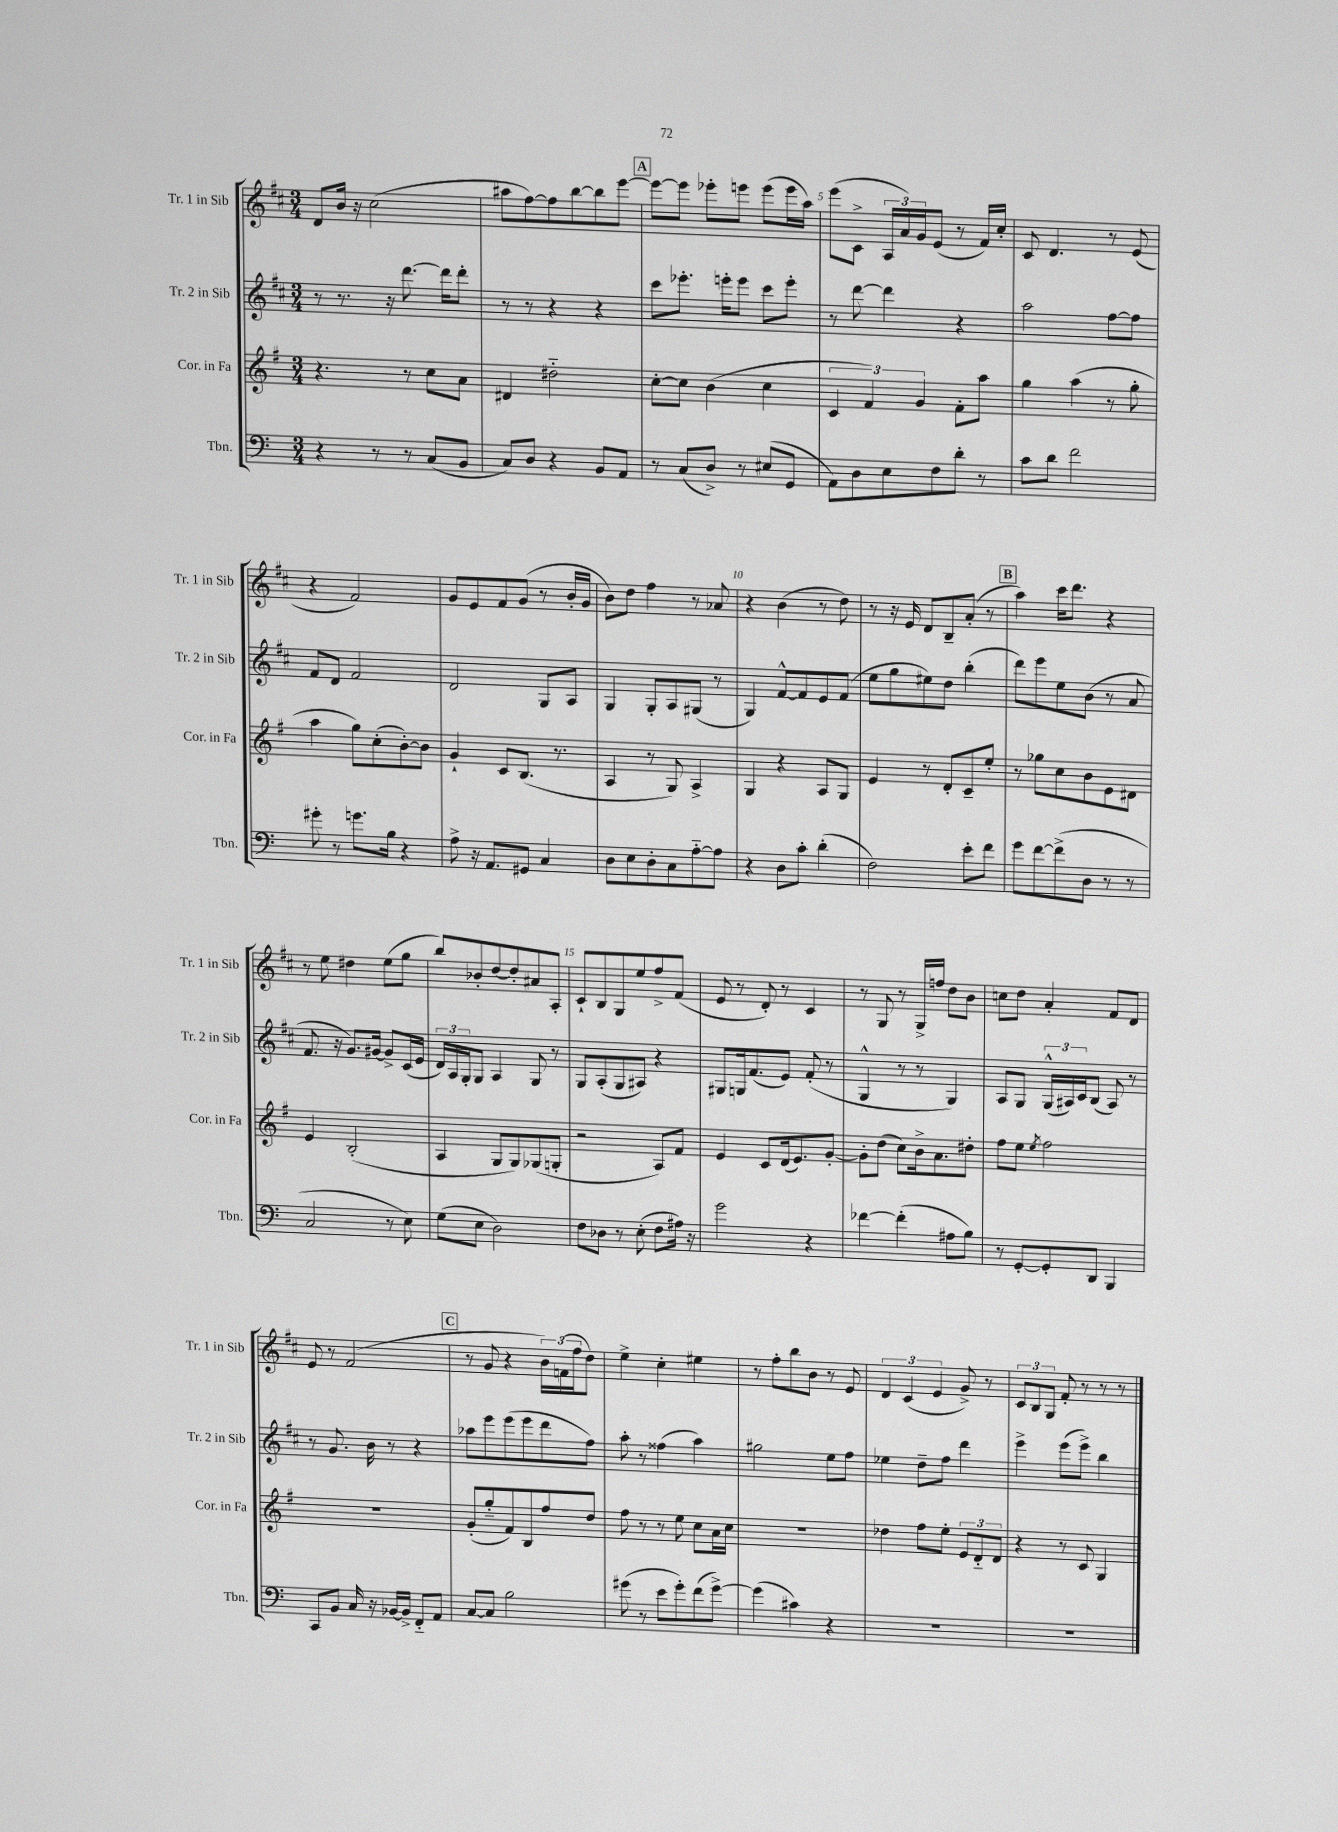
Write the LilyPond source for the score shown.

<<
\new StaffGroup <<
\new Staff = "s0" \with { instrumentName = "Tr. 1 in Sib" shortInstrumentName = "Tr. 1 in Sib" } {
    \clef treble \key d \major \numericTimeSignature \time 3/4
    d'8 b'16 r16 cis''2( |
    ais''8 fis''8~) fis''8 b''8~ b''8 e'''8~ |
    \mark \markup { \box "A" } e'''8~ e'''8 ees'''8-. e'''8 e'''8( e'''16 a''16) |
    e'''8( cis'8-> \tuplet 3/2 { a16 a'16) g'16 } e'8( r8 fis'16) cis''16-. |
    cis'8 d'4. r8 e'8( |
    r4 fis'2) |
    g'8 e'8 fis'8 g'8( r8 b'16-. g'16 |
    b'8) d''8 fis''4 r8 aes'8 |
    r4 b'4( r8 d''8) |
    r8 r16 e'16 d'8 b8-- a'8-.( r8 |
    \mark \markup { \box "B" } a''4) cis'''16 d'''8. r4 |
    r8 e''8 dis''4 e''8( g''8 |
    b''8) bes'8-. d''8~ d''8-. ais'8 a8-. |
    cis'8-! b8 g8 e''8 fis''8-> fis'8( |
    e'8 r8 d'8-.) r8 cis'4 |
    r8 g8 r8 g16-> f''16 d''8 b'8 |
    c''8 d''8 a'4-. fis'8 d'8 |
    e'8 r8 fis'2( |
    \mark \markup { \box "C" } r8 g'8 r4 \tuplet 3/2 { b'16) f'16( fis''16 } d''8) |
    e''4-> cis''4-. eis''4 |
    r8 fis''8-. b''8 b'8 r8 e'8 |
    \tuplet 3/2 { d'4 cis'4( e'4 } g'8->) r8 |
    \tuplet 3/2 { cis'8 b8 g8 } fis'8-. r8 r8 r8 \bar "|." |
}
\new Staff = "s1" \with { instrumentName = "Tr. 2 in Sib" shortInstrumentName = "Tr. 2 in Sib" } {
    \clef treble \key d \major \numericTimeSignature \time 3/4
    r8 r8. r16 d'''8.~ d'''16 d'''8-. |
    r8 r8 r4 r4 |
    \mark \markup { \box "A" } cis'''8 ees'''8.-. e'''16-. e'''8 cis'''8 e'''8-. |
    r8 d'''8~ d'''4 r4 |
    a''2 fis''8~ fis''8 |
    fis'8 d'8 fis'2 |
    d'2 g8 a8 |
    g4 g8-. a8 gis8( r8 |
    g4) fis'8~-^ fis'8 e'8 fis'8( |
    e''8 g''8 eis''8) d''8 b''4-.( |
    \mark \markup { \box "B" } d'''8) e'''8 e''8 b'8( r8 a'8 |
    fis'8. r16 g'8.) gis'16~ gis'8-> cis'16( e'16 |
    \tuplet 3/2 { d'16) a16 g16-. } g8 a4 g8 r8 |
    g8 a8-.( g8 ais8) r4 |
    gis8 g16 fis'8.( e'8) fis'8-.( r8 |
    g4-^ r8 r8 g4) |
    a8 g8 \tuplet 3/2 { g16-^( ais16) cis'16 } b8( ais8) r8 |
    r8 g'8. b'16 r8 r4 |
    \mark \markup { \box "C" } aes''8 e'''8 e'''8( e'''8 d'''8 fis''8) |
    a''8-. r8 fisis''4( a''4) |
    gis''2 e''8 fis''8 |
    ees''4 d''8-- fis''8 d'''4 |
    e'''4-> e'''8( e'''8->) b''4 \bar "|." |
}
\new Staff = "s2" \with { instrumentName = "Cor. in Fa" shortInstrumentName = "Cor. in Fa" } {
    \clef treble \key g \major \numericTimeSignature \time 3/4
    r4. r8 c''8 a'8 |
    dis'4 dis''2-_ |
    \mark \markup { \box "A" } c''8~-. c''8 b'4( c''4 |
    \tuplet 3/2 { c'4 fis'4) g'4 } fis'8-. a''8 |
    g''4 a''4( r8 g''8-. |
    a''4 g''8) c''8-.( b'8~-.) b'8 |
    g'4-! c'8 b8.( r8. |
    a4 r8 g8) a4-> |
    g4 r4 a8 g8 |
    e'4 r8 d'8-. c'8-- e''8-. |
    \mark \markup { \box "B" } r8 ges''8 c''8 b'8 e'8 dis'8 |
    e'4 b2-.( |
    a4 g8 g8) ges8( g8-. |
    r2 a8) fis'8 |
    e'4 c'8 d'16( e'8.) g'8~-. |
    g'8-. d''8( c''8) b'16-> a'8. dis''8-. |
    fis''8 e''8 \acciaccatura { e''8 } fis''2 |
    R2. |
    \mark \markup { \box "C" } g'8-.( g''8-_ fis'8) b8 fis''8 d''8 |
    fis''8 r8 r8 e''8 c''8 a'16 c''16 |
    R2. |
    des''4 fis''8 e''8-. \tuplet 3/2 { e'8 d'8-_ d'8 } |
    r4 r8 c'8 g4 \bar "|." |
}
\new Staff = "s3" \with { instrumentName = "Tbn." shortInstrumentName = "Tbn." } {
    \clef bass \key c \major \numericTimeSignature \time 3/4
    r4 r8 r8 c8( b,8 |
    c8) d8 r4 b,8 a,8 |
    \mark \markup { \box "A" } r8 c8( d8->) r8 eis8( g,8 |
    a,8) d8 e8 f8 d'8-. r8 |
    c'8 d'8 f'2 |
    gis'8-. r8 g'8. b16 r4 |
    a8-> r16 a,8. gis,8 c4 |
    d8 e8 d8-. c8 a8~-_ a8 |
    r4 d8 c'8-. d'4-.( |
    f2) e'8-. f'8 |
    \mark \markup { \box "B" } g'8 f'8~ f'8->( d8 r8 r8 |
    c2 r8 e8) |
    g8( e8 d2) |
    f8 des8 r8 e8-.( f8 ais16) r16 |
    g'2 r4 |
    fes'4~ fes'4-.( ais8 b8) |
    r8 g,8~-. g,8-. d,8 b,,4 |
    c,8 b,8 c16 r16 bes,16~ bes,16-> f,8-_ a,8 |
    \mark \markup { \box "C" } c8~ c8 b2 |
    gis'8( r8 e'8 gis'8-.) f'8( gis'8~->) |
    gis'4( cis'4) r4 |
    R2. |
    R2. \bar "|." |
}
>>
>>
\layout { \context { \Score currentBarNumber = #2 \override BarNumber.break-visibility = ##(#f #t #t) barNumberVisibility = #(every-nth-bar-number-visible 5) } }
